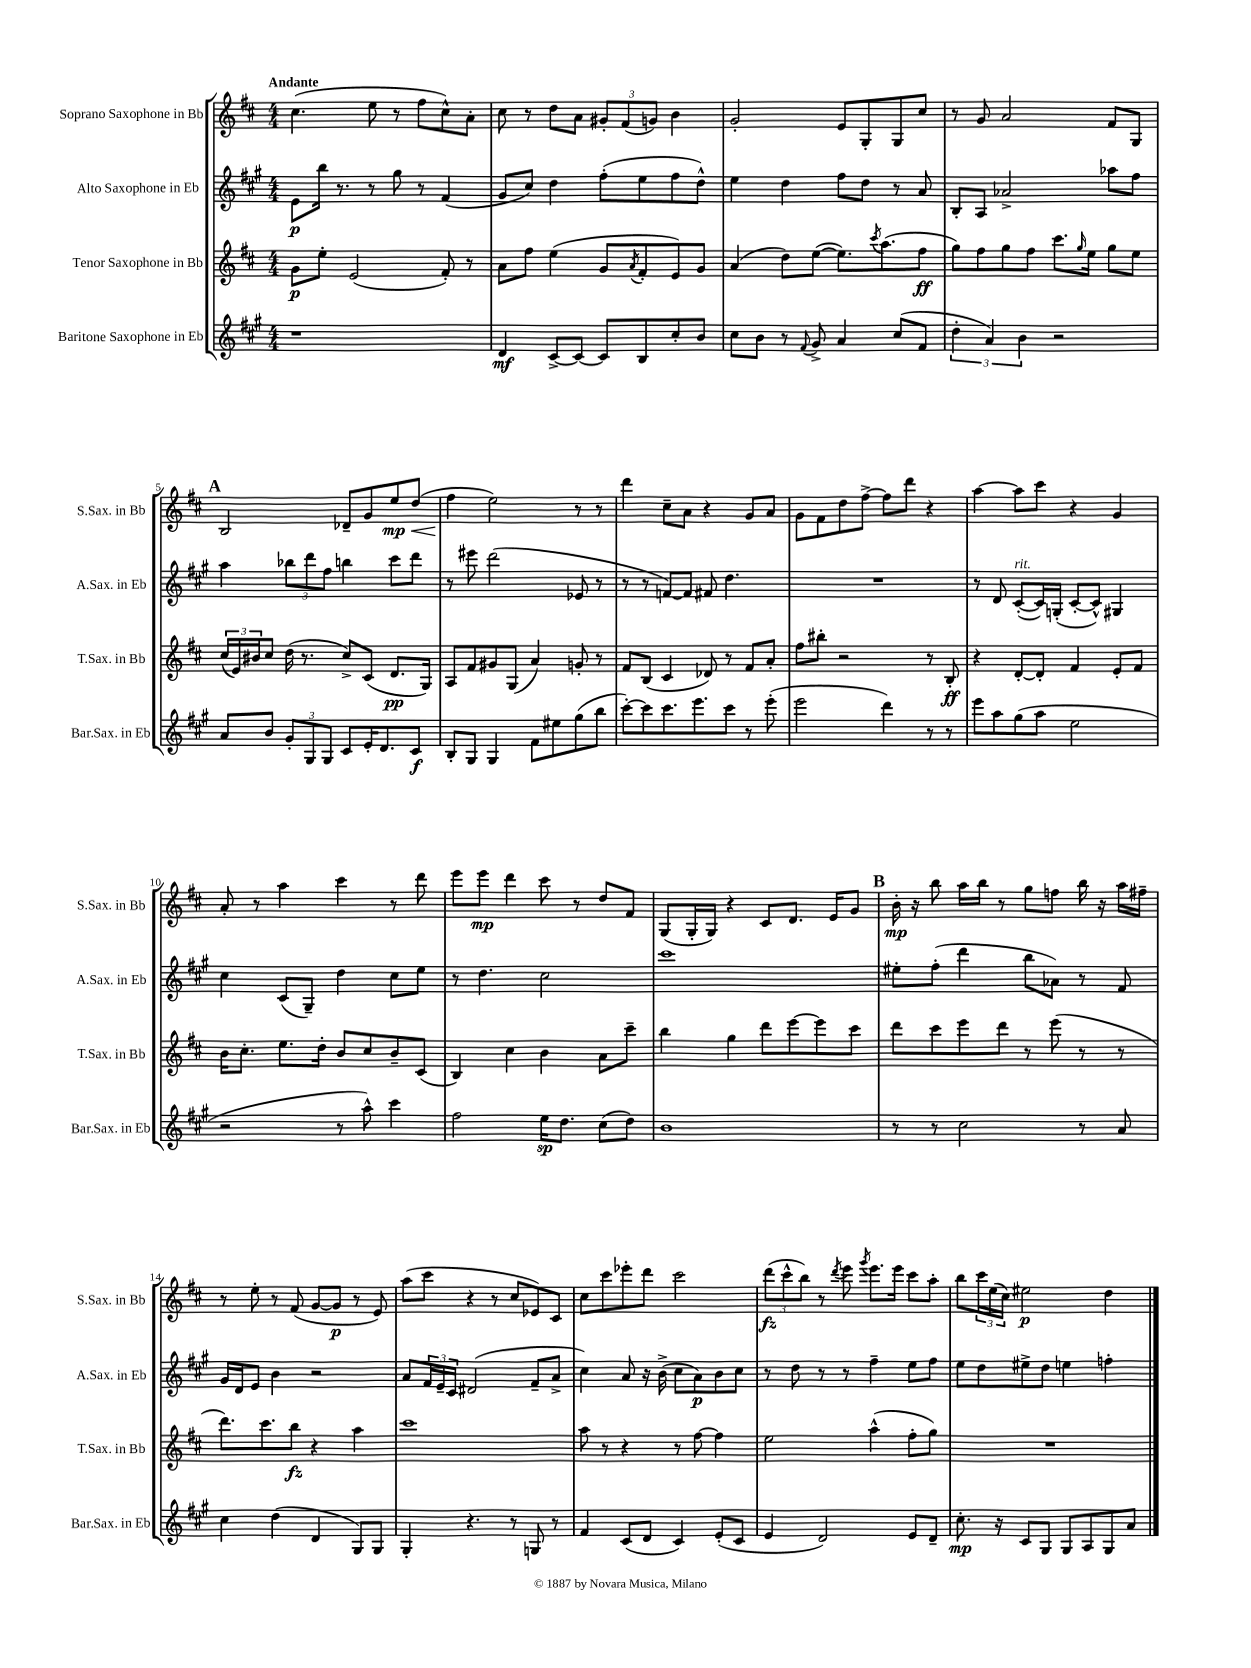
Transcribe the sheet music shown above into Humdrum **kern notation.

**kern	**kern	**kern	**kern
*staff4	*staff3	*staff2	*staff1
*clefG2	*clefG2	*clefG2	*clefG2
*k[f#c#g#]	*k[f#c#]	*k[f#c#g#]	*k[f#c#]
*M4/4	*M4/4	*M4/4	*M4/4
1r	8g	8e	(4.cc#
.	8ee'	16bb	.
.	.	8.r	.
.	(2e	.	.
.	.	8r	8ee
.	.	8gg#	8r
.	.	8r	8ff#
.	8f#')	(4f#	8cc#^^)
.	8r	.	8a'
=	=	=	=
4d	8a	8g#	8cc#
.	8ff#	8cc#)	8r
[8c#^	(4ee	4dd	8dd
8c#_	.	.	8a
8c#]	8g	(8ff#'	12g#'
.	.	.	(12f#
.	8qa	.	.
8B	8f#'	8ee	.
.	.	.	12g)
8cc#'	8e)	8ff#	4b
8b	8g	8dd^^)	.
=	=	=	=
8cc#	(4a	4ee	2g'
8b	.	.	.
8r	8dd)	4dd	.
8qqf#	.	.	.
8g#^	([8ee	.	.
4a	8.ee])	8ff#	8e
.	.	8dd	8G'
.	8qccc#	.	.
.	(8.aa	.	.
(8cc#	.	8r	8G
8f#	8ff#	8a	8cc#
=	=	=	=
6dd'	8gg)	8B'	8r
.	8ff#	8A	8g
6a)	.	.	.
.	8gg	2a-^	2a
6b	.	.	.
.	8ff#	.	.
2r	8.ccc#	.	.
.	16qqgg	.	.
.	16ee	.	.
.	8gg	8aa-	8f#
.	8ee	8ff#	8G
=	=	=	=
8a	(24cc#	4aa	2B
.	24e)	.	.
.	24b#	.	.
8b	8cc#	.	.
12g#'	(16dd	12bb-	.
.	8.r	.	.
12G#	.	12ddd	.
12G#	.	12ff#	.
8c#	8cc#^)	4bb	8d-~
16e'	(8c#	.	8g
8.d	.	.	.
.	8.d	8ccc#	8ee
8c#	.	8ddd	(8dd
.	16G)	.	.
=	=	=	=
8B'	8A	8r	4ff#
8G#	8f#	8eee#	.
4G#	8g#	(2ddd	2ee)
.	(8G	.	.
8f#	4a)	.	.
8ee#	.	.	.
(8gg#	8g'	8e-	8r
8bb	8r	8r	8r
=	=	=	=
[8ccc#')	8f#	8r	4ddd
8ccc#]	(8B	8r	.
8.ccc#	4c#	[8f)	8cc#~
.	.	8f]	8a
8.eee	.	.	.
.	8d-)	8f#	4r
8ccc#	8r	4.dd	.
8r	8f#	.	8g
(8eee'	8a'	.	8a
=	=	=	=
2eee	8ff#	1r	8g
.	8bb#'	.	8f#
.	2r	.	8dd
.	.	.	[8ff#^
4ddd)	.	.	8ff#]
.	.	.	8ddd
8r	8r	.	4r
8r	8B'	.	.
=	=	=	=
8eee	4r	8r	[4aa
8aa	.	8d	.
(8gg#	[8d'	([8c#'	8aa]
8aa	8d']	16c#])	8ccc#
.	.	(16G'	.
2ee	4f#	[8c#'	4r
.	.	8c#^^])	.
.	8e'	4G#	4g
.	8f#	.	.
=	=	=	=
2r	16b	4cc#	8a'
.	8.cc#'	.	.
.	.	.	8r
.	8.ee	(8c#	4aa
.	.	8G#~)	.
.	16dd'	.	.
8r	8b	4dd	4ccc#
8aa^^)	8cc#	.	.
4ccc#	8b~	8cc#	8r
.	(8c#	8ee	8ddd
=	=	=	=
2ff#	4B)	8r	8eee
.	.	4.dd	8eee
.	4cc#	.	4ddd
16ee	4b	2cc#	8ccc#
8.dd	.	.	.
.	.	.	8r
(8cc#	8a	.	8dd
8dd)	8ccc#~	.	8f#
=	=	=	=
1b	4bb	1ccc#	(8G
.	.	.	16G'
.	.	.	16G)
.	4gg	.	4r
.	8ddd	.	8c#
.	[8eee	.	8.d
.	8eee]	.	.
.	.	.	16e
.	8ccc#	.	8g
=	=	=	=
8r	8ddd	8ee#'	16b'
.	.	.	16r
8r	8ccc#	(8ff#'	8bb
2cc#	8eee	4ddd	16aa
.	.	.	16bb
.	8ddd	.	8r
.	8r	8bb	8gg
.	(8eee	8a-)	8ff
8r	8r	8r	16bb
.	.	.	16r
8a	8r	8f#	16aa
.	.	.	16ff#~
=	=	=	=
4cc#	8.ddd)	16g#	8r
.	.	16d	.
.	.	8e	8ee'
.	8.ccc#	.	.
(4dd	.	4b	8r
.	8bb	.	(8f#
4d	4r	2r	[8g
.	.	.	8g]
8G#)	4aa	.	8r
8G#	.	.	8e)
=	=	=	=
4G#'	1ccc#	8a	(8aa
.	.	24f#	8ccc#
.	.	24e~	.
.	.	24c#	.
4.r	.	(2d#	4r
.	.	.	8r
8r	.	.	8cc#
8G	.	8f#~	8e-)
8r	.	8a^	8c#
=	=	=	=
4f#	8aa	4cc#)	8cc#
.	8r	.	8ccc#
(8c#	4r	8a	8eee-'
8d	.	16r	8ddd
.	.	(16b^	.
4c#)	8r	8cc#	2ccc#
.	[8ff#	8a)	.
(8e'	4ff#]	8b	.
8c#	.	8cc#	.
=	=	=	=
4e	2ee	8r	(12ddd
.	.	.	12ccc#^^
.	.	8dd	.
.	.	.	12bb)
2d)	.	8r	8r
.	.	.	8qddd
.	.	8r	8eee
.	.	.	8qggg
.	(4aa^^	4ff#~	8.eee
.	.	.	16eee
8e	8ff#'	8ee	8ccc#
8d~	8gg)	8ff#	8aa'
=	=	=	=
8.cc#'	1r	8ee	8bb
.	.	8dd	24ccc#
.	.	.	(24ee
16r	.	.	.
.	.	.	24cc#)
8c#	.	8ee#^	2ee#
8G#	.	8dd	.
8G#	.	4ee	.
8A	.	.	.
8G#	.	4ff'	4dd
8a	.	.	.
==	==	==	==
*-	*-	*-	*-
